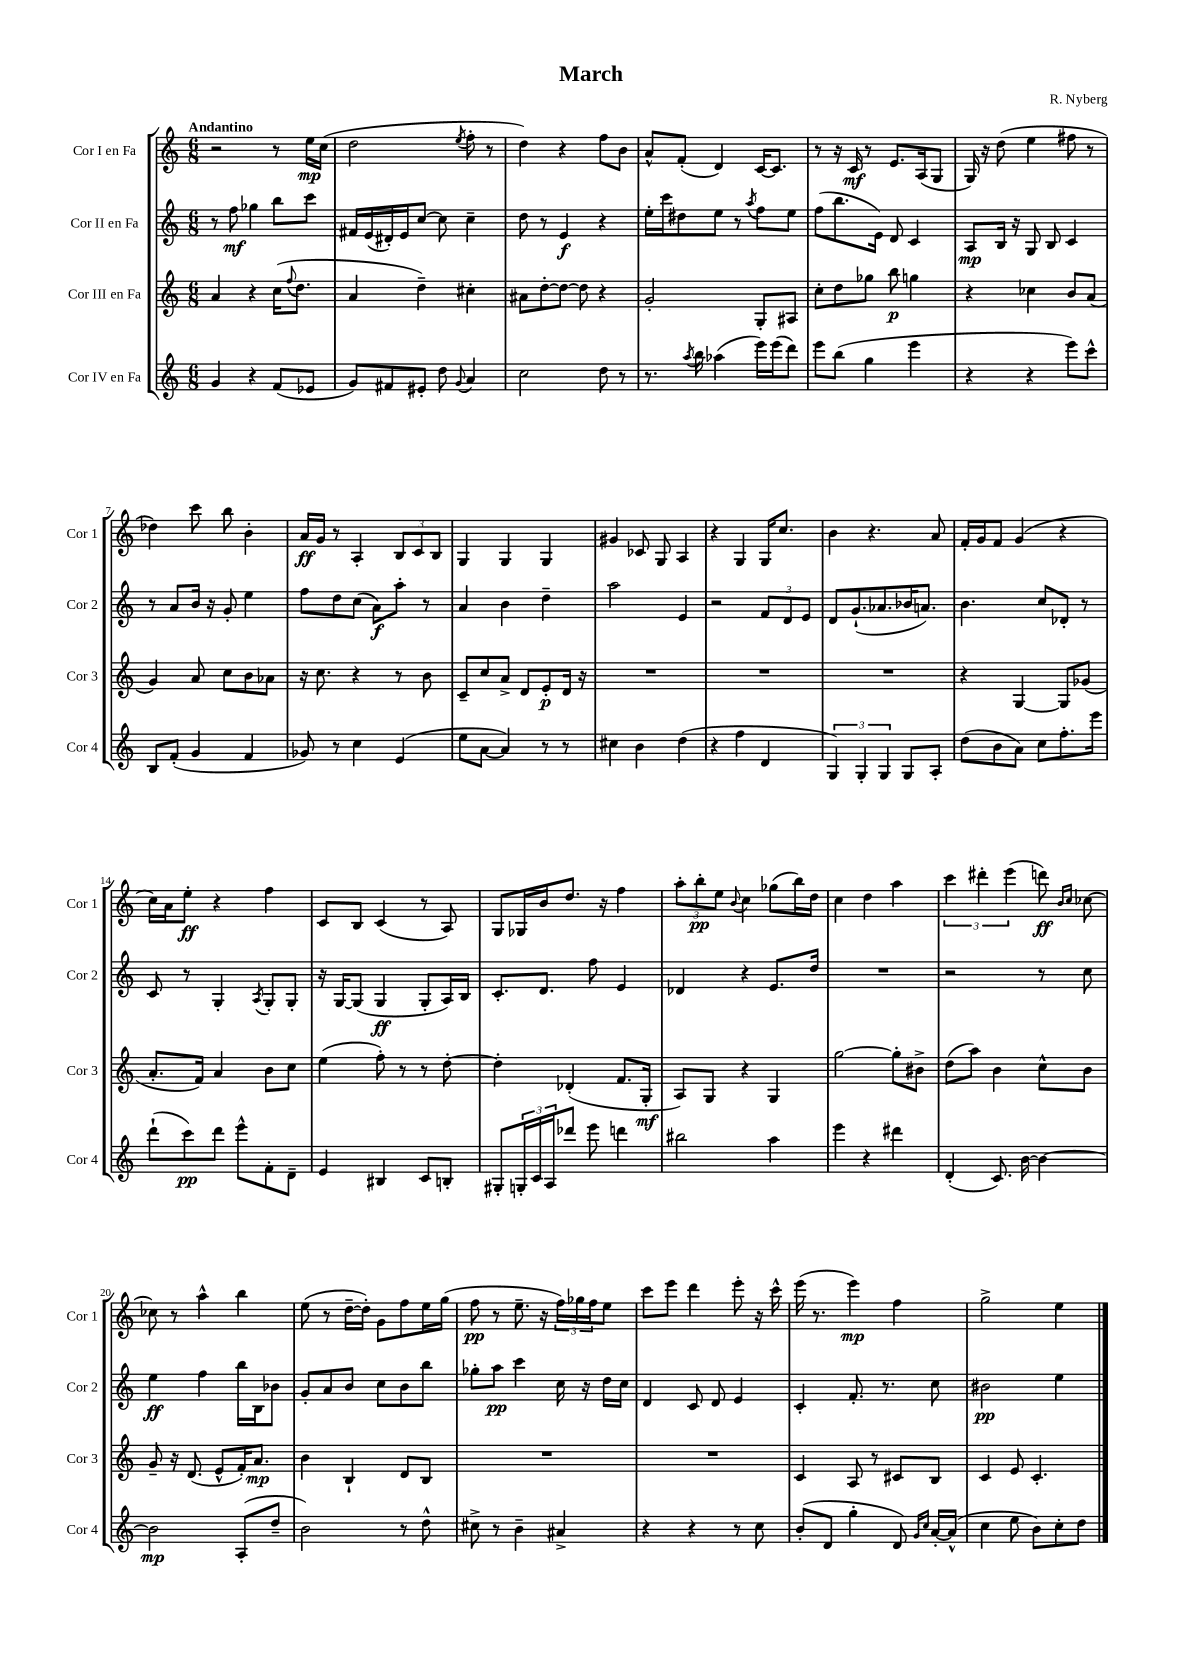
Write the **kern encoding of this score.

**kern	**kern	**kern	**kern
*staff4	*staff3	*staff2	*staff1
*clefG2	*clefG2	*clefG2	*clefG2
*k[]	*k[]	*k[]	*k[]
*M6/8	*M6/8	*M6/8	*M6/8
4g	4a	8r	2r
.	.	8ff	.
4r	4r	4gg-	.
(8f	(16cc	8bb	8r
.	8qqff	.	.
.	8.dd	.	.
8e-	.	8ccc	16ee
.	.	.	(16cc
=	=	=	=
8g)	4a	16f#	2dd
.	.	(16e	.
8f#	.	16d#')	.
.	.	16e	.
8e#'	4dd~)	[8cc	.
8dd	.	8cc]	.
8qqg	.	.	8qee
4a	4cc#'	4cc~	8ff'
.	.	.	8r
=	=	=	=
2cc	8a#	8dd	4dd)
.	[8dd'	8r	.
.	8dd_	4e	4r
.	8dd]	.	.
8dd	4r	4r	8ff
8r	.	.	8b
=	=	=	=
8.r	2g'	16ee'	8a^^
.	.	16ccc	.
.	.	8dd#	(8f'
8qaa	.	.	.
16bb	.	.	.
(4aa-	.	8ee	4d)
.	.	8r	.
.	.	8qaa	.
16eee)	8G'	8ff	[16c
(16eee	.	.	8.c]
8ddd)	8A#	8ee	.
=	=	=	=
8eee	8cc'	(8ff	8r
(8bb	8dd	8.bb	16r
.	.	.	16c
4gg	8gg-	.	8r
.	.	16e)	.
.	8bb	8d	8.e
4eee	4gg	4c	.
.	.	.	(16A
.	.	.	8G
=	=	=	=
4r	4r	8A	16G)
.	.	.	16r
.	.	16B	(8dd
.	.	16r	.
4r	4cc-	8G	4ee
.	.	8B	.
8eee)	8b	4c	8ff#
8ccc^^	(8a	.	8r
=	=	=	=
8B	4g)	8r	4dd-)
(8f'	.	8a	.
4g	8a	16b	8ccc
.	.	16r	.
.	8cc	8g'	8bb
4f	8b	4ee	4b'
.	8a-	.	.
=	=	=	=
8g-)	16r	8ff	16a
.	8.cc	.	16g
8r	.	8dd	8r
4cc	4r	(8cc	4A'
.	.	8a)	.
(4e	8r	8aa'	12B
.	.	.	12c
.	8b	8r	.
.	.	.	12B
=	=	=	=
8ee	8c~	4a	4G
[8a	8cc	.	.
4a])	8a^	4b	4G
.	8d	.	.
8r	8e'	4dd~	4G
8r	16d	.	.
.	16r	.	.
=	=	=	=
4cc#	2.r	2aa	4g#
4b	.	.	8c-
.	.	.	8G
(4dd	.	4e	4A
=	=	=	=
4r	2.r	2r	4r
4ff	.	.	4G
4d	.	12f	16G
.	.	.	8.cc
.	.	12d	.
.	.	12e	.
=	=	=	=
6G)	2.r	8d	4b
.	.	(8.g`	.
6G'	.	.	.
.	.	.	4.r
.	.	8.a-	.
6G	.	.	.
8G	.	16b-	.
.	.	8.a)	.
8A'	.	.	8a
=	=	=	=
(8dd	4r	4.b	16f'
.	.	.	16g
8b	.	.	8f
8a)	[4G	.	(4g
8cc	.	8cc	.
8.ff'	8G]	8d-'	4r
.	(8g-	8r	.
16eee	.	.	.
=	=	=	=
(8ddd`	8.a'	8c	16cc)
.	.	.	16a
8ccc)	.	8r	8ee'
.	16f)	.	.
8ddd	4a	4G'	4r
8eee^^	.	.	.
.	.	8qA	.
8f'	8b	8G'	4ff
8d~	8cc	8G'	.
=	=	=	=
4e	(4ee	16r	8c
.	.	[16G	.
.	.	(8G]	8B
4B#	8ff')	4G	(4c
.	8r	.	.
8c	8r	8G'	8r
8B'	[8dd'	16A)	8A)
.	.	16B	.
=	=	=	=
8G#'	4dd']	8.c'	8G
24G'	.	.	16G-
24c	.	.	.
.	.	8.d	16b
24A	.	.	.
8ddd-	(4d-'	.	8.dd
8eee	.	8ff	.
.	.	.	16r
4ddd	8.f	4e	4ff
.	16G'	.	.
=	=	=	=
2bb#	8A)	4d-	12aa'
.	.	.	12bb'
.	8G	.	.
.	.	.	12ee
.	.	.	8qqb
.	4r	4r	4cc
4aa	4G	8.e	(8gg-
.	.	.	16bb)
.	.	16dd	16dd
=	=	=	=
4eee	[2gg	2.r	4cc
4r	.	.	4dd
4ddd#	8gg']	.	4aa
.	8b#^	.	.
=	=	=	=
(4d'	(8dd	2r	6ccc
.	8aa)	.	.
.	.	.	6ddd#'
8.c)	4b	.	.
.	.	.	(6eee
[16b	.	.	.
4b_	8cc^^	8r	8ddd)
.	.	.	16qqb
.	.	.	16qqcc
.	8b	8cc	[8cc-
=	=	=	=
2b]	8g~	4ee	8cc-]
.	16r	.	8r
.	(8.d	.	.
.	.	4ff	4aa^^
.	8e^^	.	.
(8A'	16f')	16bb	4bb
.	8.a	16B	.
8dd~	.	8b-	.
=	=	=	=
2b)	4b	8g'	(8ee
.	.	8a	8r
.	4B`	8b	[16dd~
.	.	.	16dd'])
.	.	8cc	8g
8r	8d	8b	8ff
8dd^^	8B	8bb	16ee
.	.	.	(16gg
=	=	=	=
8cc#^	2.r	8gg-'	8ff
8r	.	8aa	8r
4b~	.	4ccc	8.ee~
.	.	.	16r
4a#^	.	16cc	24ff)
.	.	.	24gg-
.	.	16r	.
.	.	.	24ff
.	.	16dd	8ee
.	.	16cc	.
=	=	=	=
4r	2.r	4d	8ccc
.	.	.	8eee
4r	.	8c	4ddd
.	.	8d	.
8r	.	4e	8eee'
8cc	.	.	16r
.	.	.	16ccc^^
=	=	=	=
(8b'	4c	4c'	(16eee
.	.	.	8.r
8d	.	.	.
4gg'	8A	8.f'	4eee)
.	8r	.	.
.	.	8.r	.
8d)	8c#	.	4ff
16qqg	.	.	.
16qqcc	.	.	.
[16a'	8B	8cc	.
(16a^^]	.	.	.
=	=	=	=
4cc	4c	2b#	2gg^
8ee	8e	.	.
8b)	4.c'	.	.
8cc'	.	4ee	4ee
8dd	.	.	.
==	==	==	==
*-	*-	*-	*-
